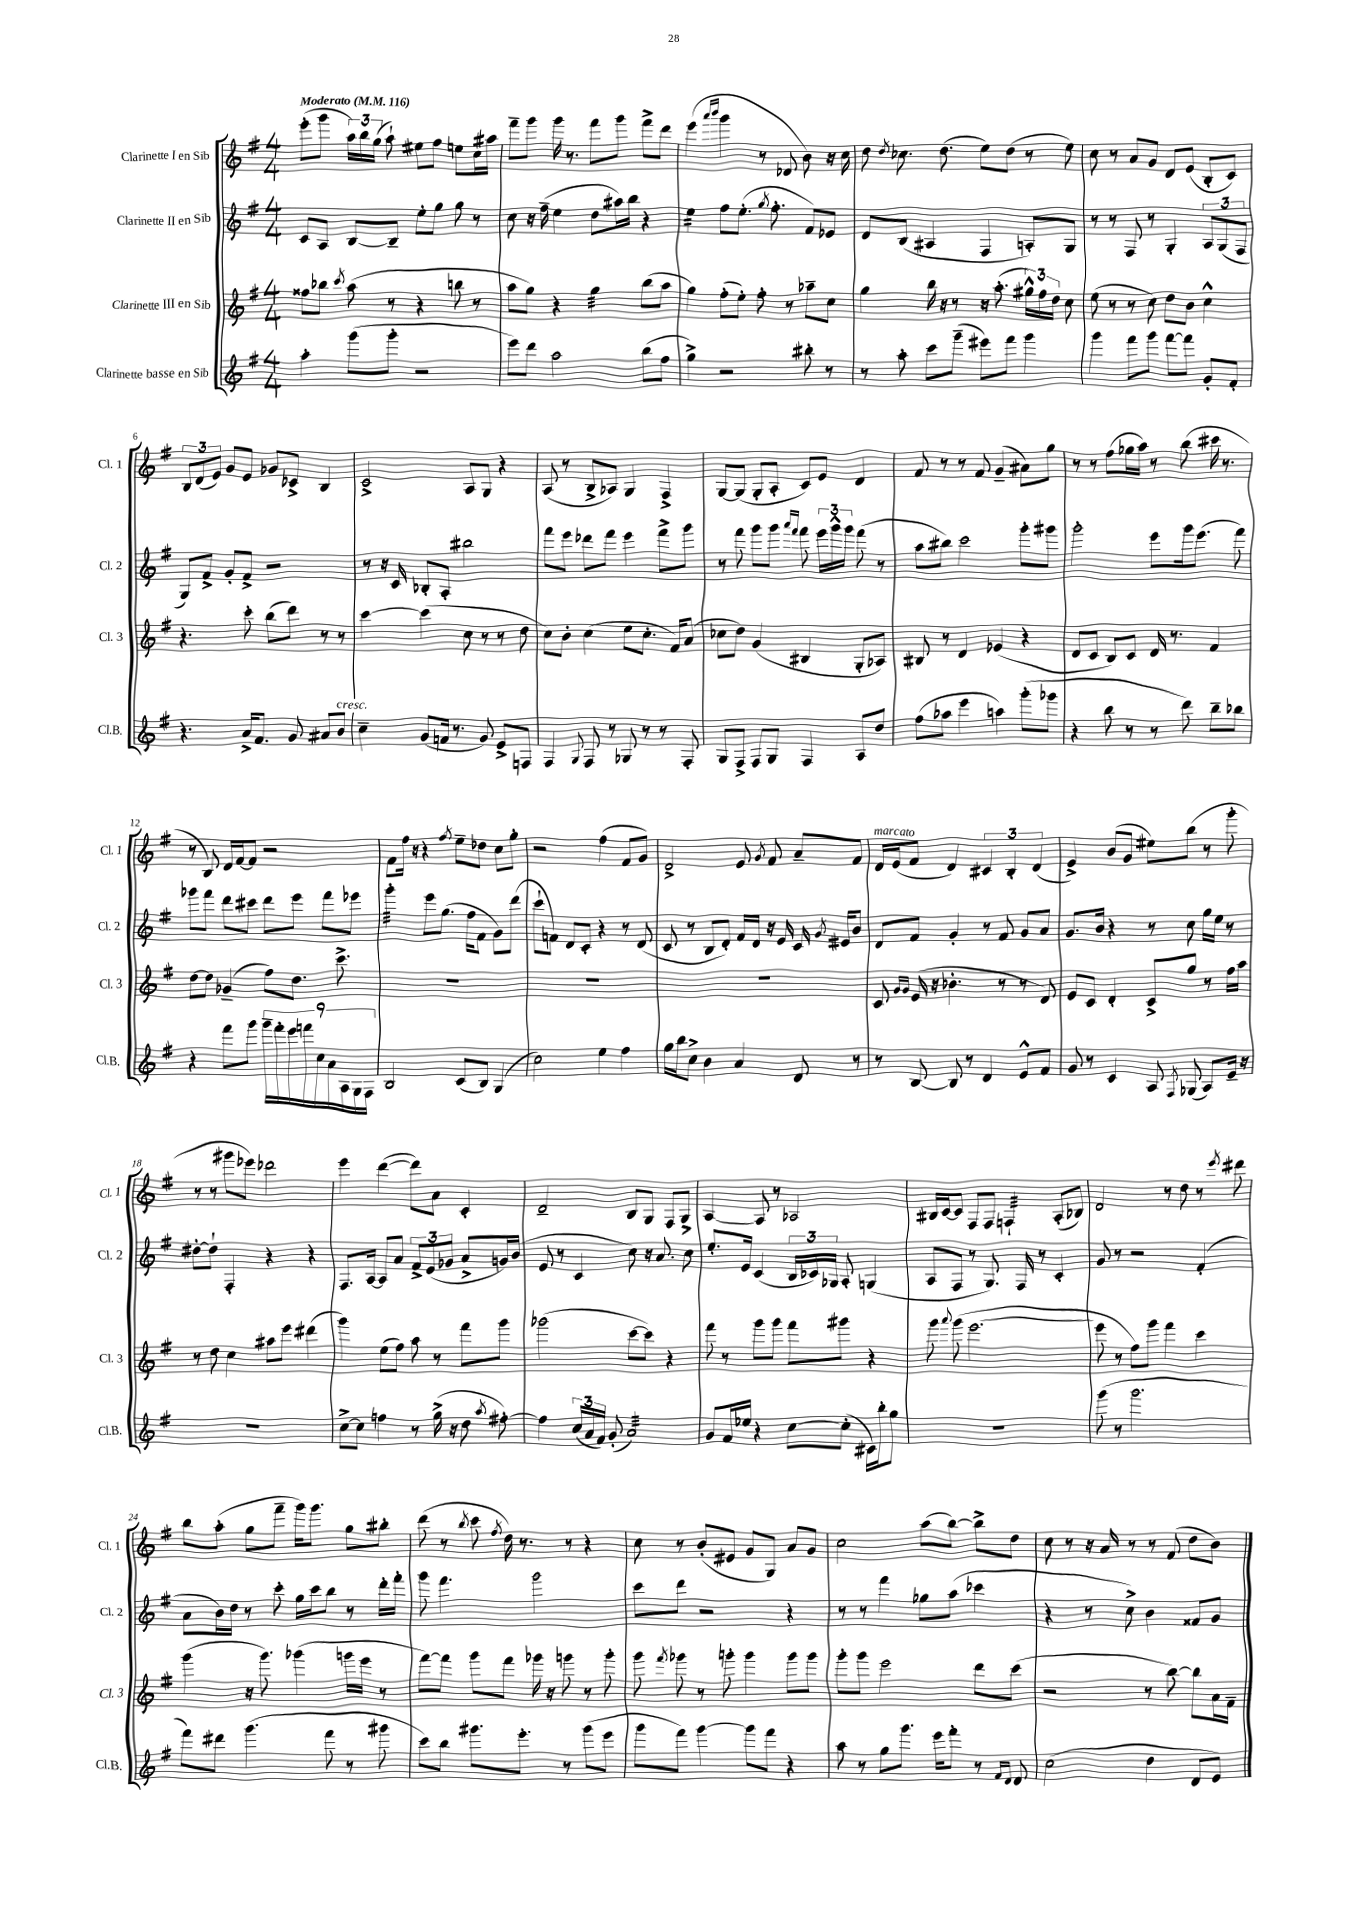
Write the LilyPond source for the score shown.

<<
\new StaffGroup <<
\new Staff = "s0" \with { instrumentName = "Clarinette I en Sib" shortInstrumentName = "Cl. 1" } {
    \clef treble \key g \major \numericTimeSignature \time 4/4 \tempo "Moderato" 4 = 116
    \autoBeamOff e'''8[-.( g'''8] \tuplet 3/2 { a''16[) b''16 g''16]( } a''8-!) eis''8[ fis''8] e''8[ c''16 ais''16] |
    fis'''8[-- g'''8] g'''16 r8. fis'''8[ g'''8] fis'''8[-> d'''8] |
    e'''4( \grace { a'''16[ b'''16] } g'''4 r8 des'8 b'8) r16 c''16 |
    d''8 \acciaccatura { d''8 } ces''8. d''8.( e''8[) d''8]( r8 e''8) |
    c''8 r8 a'8[ g'8] d'8[ e'8]( b8[-. c'8]) |
    \tuplet 3/2 { b8[ d'8( e'8]) } g'8[ e'8] ges'8[ ces'8]-> b4 |
    c'2-> a8[ g8] r4 |
    a8( r8 b8[-> aes8]) g4 fis4-> |
    g8[~ g8]( g8[-. a8]-. c'8[) e'8] d'4 |
    fis'8 r8 r8 fis'8 g'4--( ais'8[) g''8] |
    r8 r8 fis''8[( ges''16 a''16]) r8 b''8( cis'''16 r8. |
    r8 b8) d'16[ fis'16~ fis'8] r2 |
    fis'8[ fis''16] r16 r4 \acciaccatura { fis''8 } e''8[-- des''8] c''8[ g''8]-. |
    r2 fis''4( fis'8[ g'8]) |
    d'2-> e'8 \acciaccatura { g'8 } fis'8 a'8[-- fis'8] |
    d'16[^\markup { \italic "marcato" } e'16( fis'8] d'4) \tuplet 3/2 { cis'4 b4-. d'4( } |
    e'4->) b'8[( g'8] eis''8[) b''8]( r8 g'''8-. |
    r8 r8 gis'''8[ ees'''8]) des'''2 |
    e'''4 d'''4~( d'''8[) a'8] c'4-. |
    d'2-- b8[ g8] fis8[ g8]-> |
    a4~ a8 r8 aes2 |
    bis16[ c'16~ c'8] fis8[ fis8] f4:32-! a8[-.( bes8]) |
    d'2 r8 d''8 r8 \acciaccatura { e'''8 } dis'''8 |
    b''8[ a''8]-.( g''8[ fis'''8]-- g'''16[) g'''8.] g''8[ bis''8]-. |
    d'''8( r8 \acciaccatura { b''8 } c'''8 \acciaccatura { fis''8 } d''16) r8. r8 r4 |
    c''8 r8 b'8[-.( eis'8] g'8[ g8]) a'8[ g'8] |
    c''2 a''8[( b''8]~) b''8[-> d''8] |
    c''8 r8 r16 a'16 r8 r8 fis'8( d''8[ b'8]) \bar "|." |
}
\new Staff = "s1" \with { instrumentName = "Clarinette II en Sib" shortInstrumentName = "Cl. 2" } {
    \clef treble \key g \major \numericTimeSignature \time 4/4
    \autoBeamOff c'8[ a8] b8[~ b8]-- e''8[-. g''8] g''8 r8 |
    c''8 r16 fis''16--( e''4 d''8[ ais''16) b''16] r4 |
    e''4:16 fis''8[ e''8.]-.( \acciaccatura { g''8 } fis''8.-. fis'8[) ees'8] |
    d'8[ b8]( ais4 fis4 a8[-.) g8] |
    r8 r8 fis8 r8 g4-. \tuplet 3/2 { a8[ g8( fis8] } |
    g8[) fis'8]-> g'8[-. fis'8]-> r2 |
    r8 r16 c'16 bes8[-. a8]-. bis''2 |
    fis'''8[ e'''8] des'''8[ fis'''8] e'''4 fis'''8[-> g'''8] |
    r8 fis'''8 g'''8[ g'''8] \grace { a'''16[ fis'''16] } fis'''8 \tuplet 3/2 { e'''16[ g'''16-^ g'''16] } fis'''8( r8 |
    a''8[ bis''8]) c'''2 g'''8[-. gis'''8] |
    g'''2-. e'''8[ g'''16 e'''8.]( fis'''8) |
    ges'''8[ fis'''8] d'''8[ cis'''8] d'''8[ e'''8] fis'''8[ ees'''8] |
    g'''4:32-. e'''8[ g''8.]( fis''16[ fis'8] g'8[) d'''8]( |
    c'''8[-! f'8]) d'8[ c'8]-. r4 r8 d'8( |
    c'8 r8 b8[ d'8]-.) fis'16[ d'16] r16 e'16 c'16 \acciaccatura { g'8 } eis'16[ b'8] |
    d'8[ fis'8] g'4-. r8 fis'8 g'8[ a'8] |
    g'8.[ b'16] r4 r8 c''8 g''16[ e''16] r8 |
    dis''8[~-. dis''8]-! fis4-. r4 r4 |
    fis8.[ a16]~ a8[ a'8] \tuplet 3/2 { fis'8[-> e'8( ges'8] } a'8[-> g'16) b'16]( |
    e'8 r8 c'4 c''8) r16 a'8. c''8 |
    e''8.[-. e'16] c'4( \tuplet 3/2 { b16[ ces'16) ges16] } a8-. g4( |
    a8[ fis8] r8 g8.) fis16 r8 c'4-. |
    g'8 r8 r2 fis'4-.( |
    a'8[ b'16) d''16] r8 c'''8-. g''16[ c'''16 b''8] r8 d'''16[-. fis'''16]-. |
    g'''8 fis'''4. g'''2 |
    c'''8[ d'''8] r2 r4 |
    r8 r8 fis'''4 ges''8[ a''8]( ces'''4 |
    r4 r8 c''8->) b'4 fisis'8[ g'8] \bar "|." |
}
\new Staff = "s2" \with { instrumentName = "Clarinette III en Sib" shortInstrumentName = "Cl. 3" } {
    \clef treble \key g \major \numericTimeSignature \time 4/4
    \autoBeamOff fisis''8[ bes''8] \acciaccatura { c'''8 } a''8( r8 r4 b''8 r8 |
    a''8[ g''8]) r4 g''4:32 b''8[( a''8] |
    g''4) fis''8[-.( e''8]-.) fis''8-. r8 aes''8[-- c''8] |
    g''4 b''16 r16 r8 r16 a''8.-.( \tuplet 3/2 { gis''16[-^) fis''16 d''16] } c''8 |
    e''8( r8 r8 c''8) d''8[ b'8] c''4-^ |
    r4. c'''8-. b''8[( d'''8]) r8 r8 |
    c'''4~ c'''4( c''8 r8 r8 d''8 |
    c''8[) b'8]-. c''4( e''8[ c''8.]-. fis'16[) a'8]( |
    ces''8[ d''8]) g'4( bis4 g8[-. aes8]) |
    bis8 r8 d'4 ees'4( r4 |
    d'8[ c'8] b8[) c'8] d'16 r8. fis'4 |
    d''8[~ d''8] ges'4--( fis''8[) d''8.] c'''8.-> |
    R1 |
    R1 |
    R1 |
    c'8 \grace { g'16[ g'16] } e'16( r16 bes'4.-. r8 r8 d'8) |
    e'8[ c'8] d'4-. c'8[-> g''8] r8 fis''16[ a''16] |
    r8 d''8 c''4 ais''8[ e'''8] dis'''4( |
    g'''4) e''8[( fis''8]) a''8 r8 fis'''8[ g'''8] |
    ges'''2( c'''8[~ c'''8]) r4 |
    fis'''8 r8 g'''8[ g'''8] fis'''8[ gis'''8] r4 |
    g'''8 \appoggiatura { a'''8 } g'''8( e'''2.~ |
    e'''8 r8 fis''8[) g'''8] fis'''4 c'''4 |
    g'''4( r16 g'''8.) ges'''4( g'''16[ e'''16] r8 |
    fis'''8[~) fis'''8] g'''8[ fis'''8] ges'''16 r16 g'''8 r8 g'''8-. |
    g'''8 \acciaccatura { fis'''8 } ges'''8 r8 g'''8-. g'''4 g'''8[ g'''8] |
    g'''8[-. g'''8] e'''2 d'''8[ c'''8]( |
    r2 r8 b''8~) b''8[ a'16 fis'16]-- \bar "|." |
}
\new Staff = "s3" \with { instrumentName = "Clarinette basse en Sib" shortInstrumentName = "Cl.B." } {
    \clef treble \key g \major \numericTimeSignature \time 4/4
    \autoBeamOff a''4-. g'''8[( g'''8]-. r2 |
    e'''8[) d'''8] a''2 b''8[( fis''8] |
    g''4->) r2 bis''8-. r8 |
    r8 a''8-. c'''8[ g'''8]--( eis'''8[) fis'''8] g'''4 |
    g'''4 fis'''8[ g'''8] fis'''8[~ fis'''8] g'8[-. fis'8]-. |
    r4. a'16[-> fis'8.] g'8 ais'8[ b'8]^\markup { \italic "cresc." } |
    c''4-- g'8[( f'16] r8. g'8) e'8[-> f8] |
    fis4 \appoggiatura { g8 } fis8 r8 ges8 r8 r8 fis8-. |
    g8[ fis8]-> fis8[ g8] fis4 a8[ d''8] |
    fis''8[( aes''8] e'''4 a''4) g'''8[-.( ges'''8] |
    r4 b''8 r8 r8 d'''8) b''8[-- bes''8] |
    r4 fis'''8[ g'''8] \tuplet 9/8 { g'''16[-- fis'''16-. e'''16 f'''16 c''16 a'16 a16 g16 fis16] } |
    b2 c'8[( b8]) g4( |
    c''2) e''4 fis''4 |
    g''16[ b''16 c''8]-> b'4 a'4 d'8 r8 |
    r8 b8~ b8 r8 d'4 e'8[-^ fis'8] |
    g'8 r8 c'4 a8 \acciaccatura { fis8 } ges8( a8[) e'16]-- r16 |
    R1 |
    c''8[~-> c''8] f''4 r8 g''16->( r16 d''8 \acciaccatura { a''8 } fis''8~-.) |
    fis''4 \tuplet 3/2 { c''16[( a'16 fis'16]) } g'8-.( a'2:32) |
    g'8[ fis'16 ees''16] r4 c''8[~ c''8]-.( cis'16[) b''16-. g''8] |
    R1 |
    g'''8( r8 g'''2. |
    fis'''8[) dis'''8] g'''4.( fis'''8 r8 gis'''8 |
    c'''8[) b''8] gis'''8.[ e'''8.]-. r8 gis'''8[( e'''8] |
    g'''8[ fis'''8]) g'''4~ g'''8[ fis'''8] r4 |
    a''8 r8 g''8[ g'''8.] e'''16[ fis'''8]-. r8 \grace { fis'16[ d'16] } d'8 |
    c''2( d''4 d'8[ e'8]) \bar "|." |
}
>>
>>
